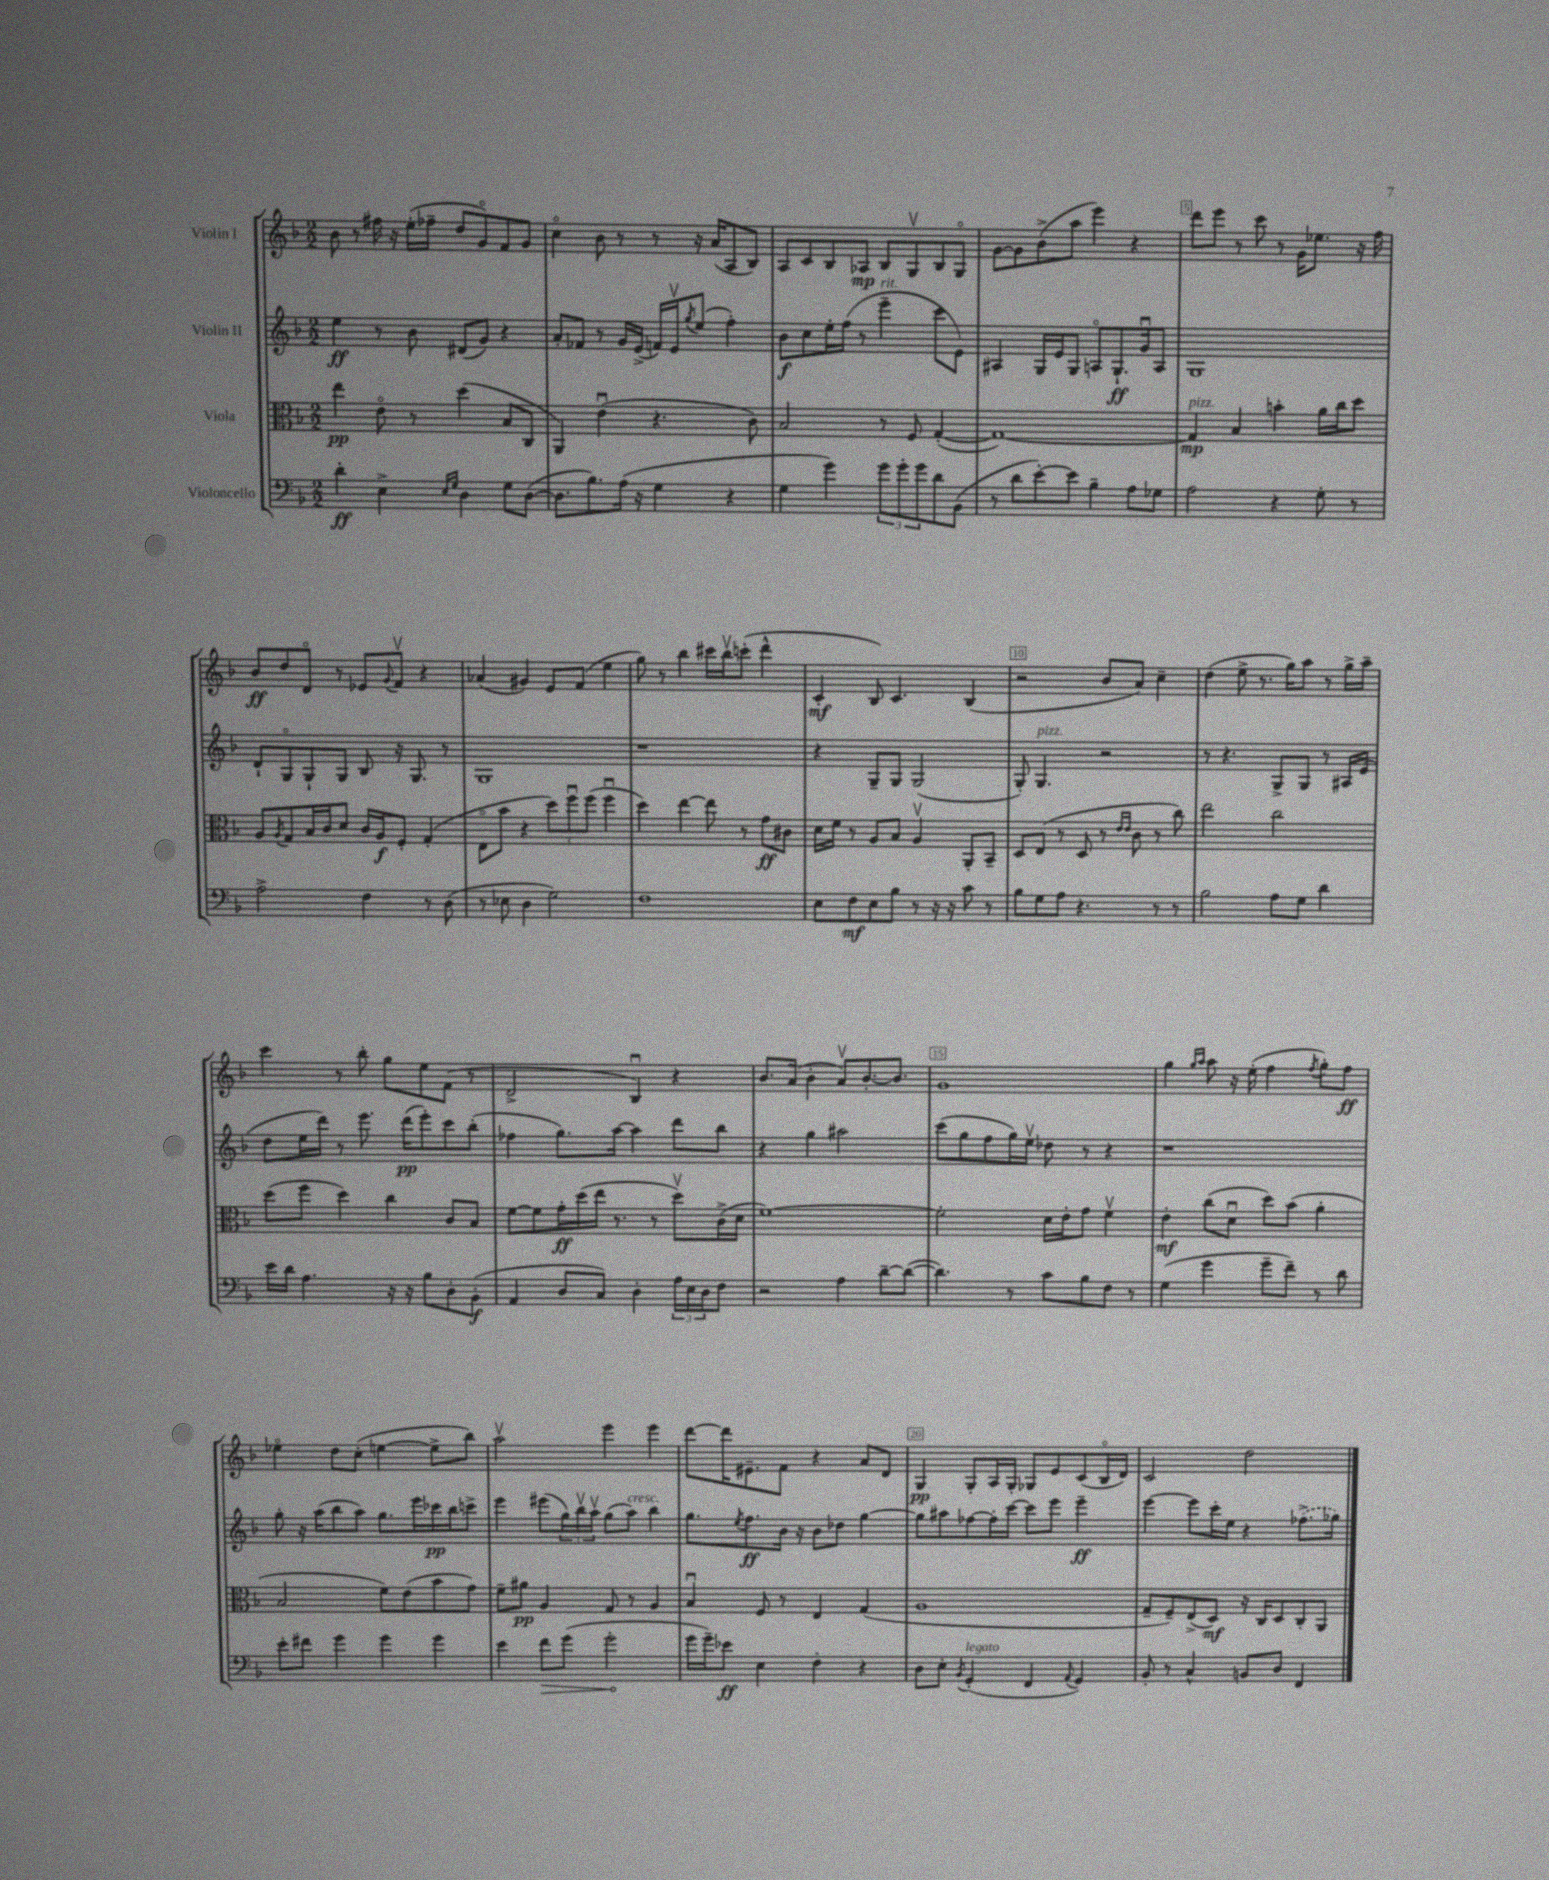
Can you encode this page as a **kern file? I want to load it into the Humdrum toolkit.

**kern	**kern	**kern	**kern
*staff4	*staff3	*staff2	*staff1
*clefF4	*clefC3	*clefG2	*clefG2
*k[b-]	*k[b-]	*k[b-]	*k[b-]
*M2/2	*M2/2	*M2/2	*M2/2
4d'	4ee	4ee	8b-
.	.	.	8r
4E^	8eo	8r	16ff#
.	.	.	16r
.	8r	8b-	(16ee'
.	.	.	16ff-~
16qqE	.	.	.
16qqG	.	.	.
4D	(4dd	(8d#	8dd
.	.	8g)	8go)
8G	8B-	4r	8f
([8D	8C	.	8g
=	=	=	=
8.D]	4AA)	8a'	4cco
.	.	8f-	.
8.B-)	.	.	.
.	(4eu	8r	8b-
(16A	.	16g	8r
16r	.	(16e^	.
4G	4.r	16f)	8r
.	.	16ev	.
.	.	8qgg	.
.	.	(8ee	16r
.	.	.	(16a
4r	.	4ff')	8A
.	8c)	.	8B-)
=	=	=	=
4G	2B-	8b-	8A
.	.	8cc	8c
4g)	.	16ee'	8B-
.	.	(16ff	.
.	.	8r	8A-
12g	8r	4eee~	8B-
12g'	.	.	.
.	8F	.	8Gv
12g	.	.	.
8d	([4G'	8ccc	8B-
(8BB-	.	8e)	8Go
=	=	=	=
8r	1G_)	4A#	[8g
8d	.	.	8g]
[8e')	.	16G	(8b-^
.	.	16e	.
8e]	.	8G	8aa
4B-~	.	8Ao	4eee)
.	.	8.G`	.
8A	.	.	4r
.	.	16gu	.
8G-	.	8A	.
=	=	=	=
2A	4G]	1G	8ddd
.	.	.	8eee
.	4B-	.	8r
.	.	.	8ccc
4r	4b'	.	8r
.	.	.	16g
.	.	.	8.ee-
8G'	16a	.	.
.	16cc	.	.
8r	8dd	.	16r
.	.	.	16ff
=	=	=	=
2A^	8A	8d`	8b-
.	8qA	.	.
.	8G	8Go	8dd
.	16B-	8G`	8do
.	16c	.	.
.	8d	8G	8r
4F	16c	8B-	8e-
.	16A	.	.
.	.	.	8qqg
.	8F'	16r	8fv
.	.	8.G	.
8r	(4G'	.	4r
(8D	.	8r	.
=	=	=	=
8r	8Eo	1G	(4a-
8E-	8b-	.	.
4D	4r	.	4g#)
2G)	12dd)	.	8e
.	12ffu	.	.
.	.	.	(8f
.	(12ff	.	.
.	4ffu	.	4ee
=	=	=	=
1F	4dd)	1r	8gg)
.	.	.	8r
.	[4ee	.	4bb-
.	8ee]	.	16ccc#
.	.	.	16bb-v
.	8r	.	(8ccc'
.	8g	.	4ddd^^
.	8c#	.	.
=	=	=	=
8E	16d	4r	4c'
.	16f	.	.
8F	8r	.	.
8E	8A	8G~	8B-)
8B-	8B-	8G	4.c
8r	4Av	(2G	.
16r	.	.	.
16r	.	.	.
8c	8AA'	.	(4B-
8r	8BB-~	.	.
=	=	=	=
8B-	8D	8G')	2r
8G	(8E	4.G	.
8A	8r	.	.
4.r	8D	.	.
.	8r	2r	8b-
.	16qqe	.	.
.	16qqe	.	.
.	8c	.	8a)
8r	8r	.	4cc~
8r	8cc)	.	.
=	=	=	=
2B-	2ee	8r	(4dd
.	.	4.r	.
.	.	.	8ee^
.	.	.	8.r
8A	2cc	8G^	.
.	.	.	16gg)
8G	.	8G	8aa
4d	.	8r	8r
.	.	16A#	16gg^
.	.	(16e	16aa~
=	=	=	=
16e	(8dd	8dd	4ccc
16d	.	.	.
4.A	8ff	16ee	.
.	.	16ddd)	.
.	4dd)	8r	8r
.	.	8.eee	8bb-'
16r	4cc	.	8gg
16r	.	(16ddd	.
8B-	.	8eee')	8ee
8D'	8c	8ccc	(8f
(8BB-'	8B-	(8bb-'	8r
=	=	=	=
4AA	[8f	4ff-	2d^
.	8f]	.	.
8D	16g'	8.gg)	.
.	(16dd	.	.
8C)	16ee	.	.
.	8.r	[16aa	.
4D'	.	4aa]	4B-u)
.	8r	.	.
24A	8ddv)	8ddd	4r
24E	.	.	.
24D	.	.	.
8F	(16c^	8bb-	.
.	16d	.	.
=	=	=	=
2r	[1f)	4r	8.b-
.	.	.	(16a
.	.	4gg	4b-'
4A	.	2aa#	8av)
.	.	.	[8.b-'
[8d~	.	.	.
.	.	.	8.b-]
(8d_	.	.	.
=	=	=	=
4.d])	2f']	(8ccc	1g
.	.	8gg	.
.	.	8ff	.
8r	.	16gg)	.
.	.	16eev	.
8c	16d	8dd-	.
.	16e'	.	.
8B-	8g	8r	.
8F	4fv	4r	.
8r	.	.	.
=	=	=	=
(4G	4e'	1r	4gg
.	.	.	16qqgg
.	.	.	16qqaa
4g	(8cc	.	8aa
.	8du	.	16r
.	.	.	(16ee'
8g~	8dd)	.	4ff
8f~)	(8b-	.	.
.	.	.	8qff
8r	4a'	.	8gg')
8d	.	.	8ff
=	=	=	=
8e'	2B-	8gg'	4ee-o
8f#	.	16r	.
.	.	(16aa	.
4g	.	8bb-	8dd
.	.	8aa)	(8cc'
4g	8f)	8.gg	[4ee
.	(8e	.	.
.	.	16eee	.
4g	8b-	16ccc-	8ee^]
.	.	16bb-	.
.	8g)	8ccc^	8bb-)
=	=	=	=
4e	8f~	4eee	2aav
.	8a#	.	.
8f	4A	(8eee#	.
(8g	.	24gg)	.
.	.	24bb-v	.
.	.	24aav	.
2g'	8G	(8gg	4eee
.	8r	8aa)	.
.	4A	4bb-	4eee
=	=	=	=
16g	4B-u	8.gg	[8ddd
16g~)	.	.	.
8e-	.	.	16ddd]
.	.	8qee	.
.	.	8.ff	8.e#~
4E	8F	.	.
.	8r	16b-	8f
.	.	16r	.
4F'	4E	8b-	4r
.	.	8dd-	.
4r	(4G	[4gg	8a
.	.	.	8d
=	=	=	=
8D	1A	8gg]	4G
8E'	.	8aa#	.
8qBB-	.	.	.
(4GG'	.	[8ff-	8G'
.	.	16ff-']	16A
.	.	[16ccc	16G'
4FF	.	8ccc]	8G-
.	.	8eee	8e
8qqAA	.	.	.
4GG)	.	4eee~	(8c
.	.	.	16B-o
.	.	.	16d)
=	=	=	=
8BB-'	8G~	[4eee	2c
8r	8F~)	.	.
4C^^	(8E^	8eee]	.
.	8D)	16ccc'	.
.	.	16ee	.
8BB	16r	4r	2dd
.	16C	.	.
8D	8D	.	.
4FF	8C'	(8.ff-^	.
.	8AA	.	.
.	.	16gg-)	.
==	==	==	==
*-	*-	*-	*-
